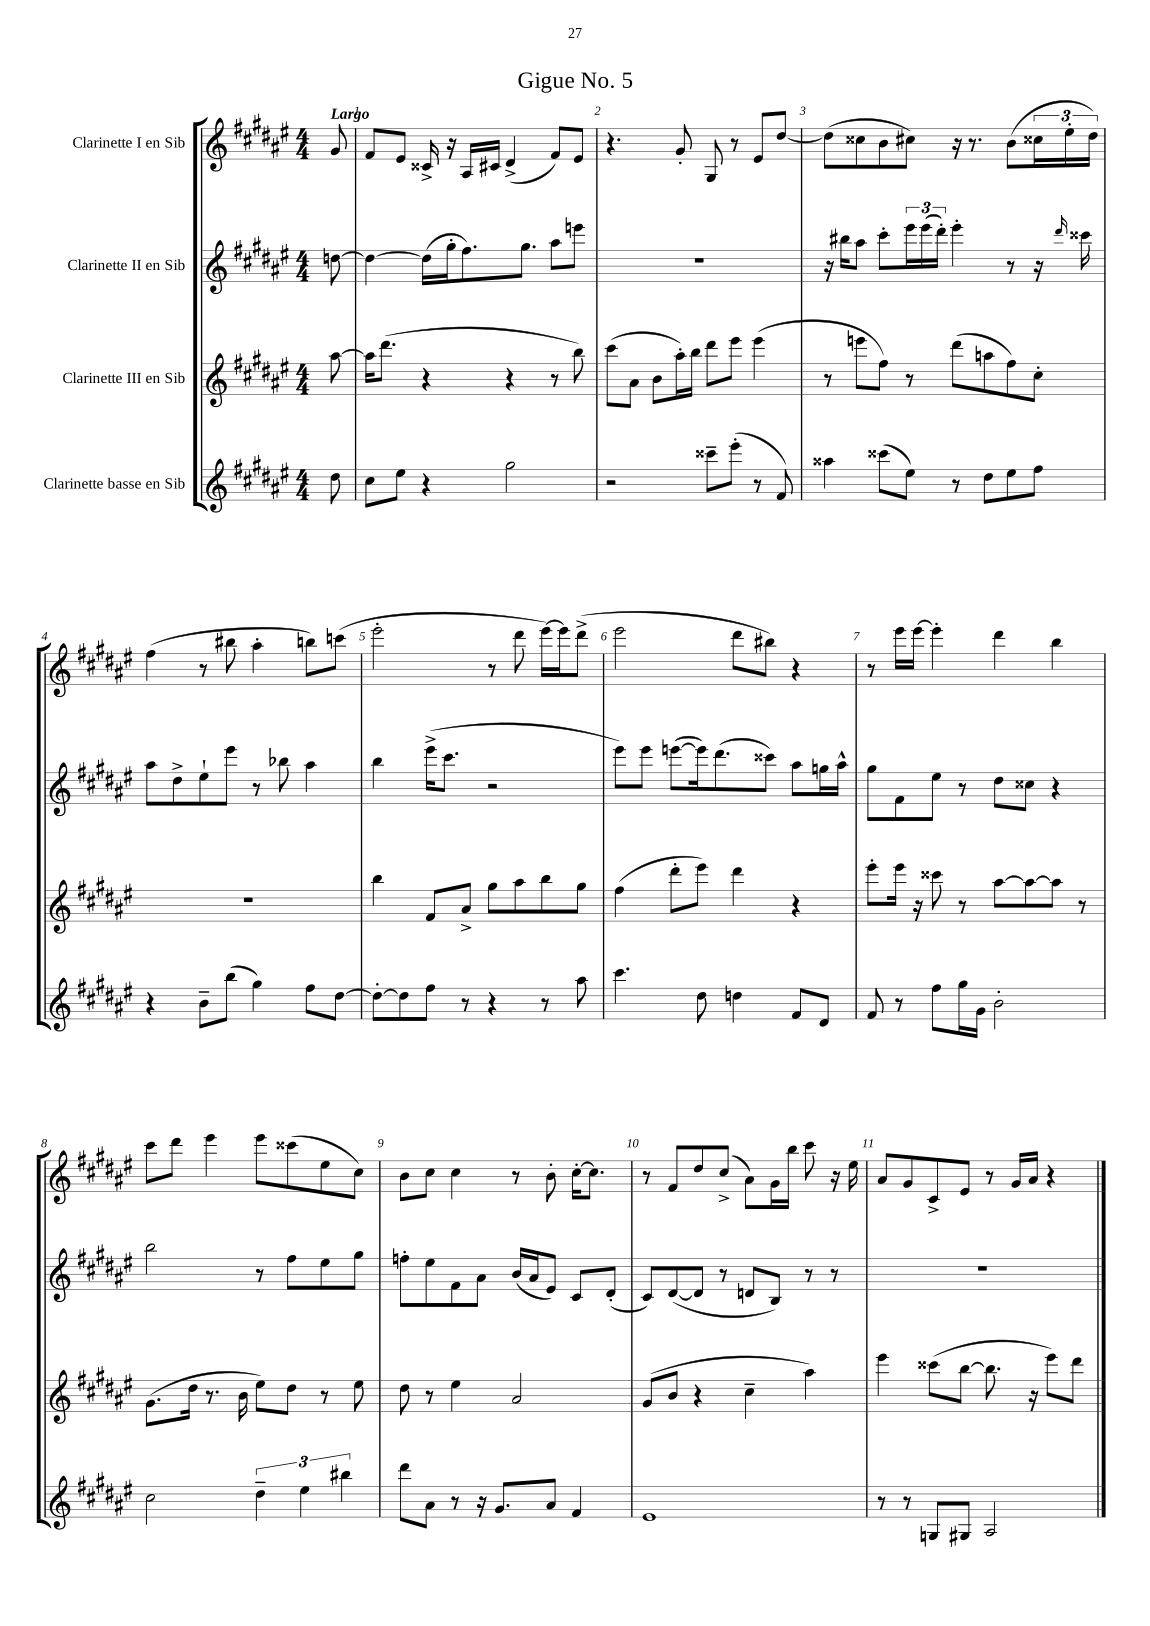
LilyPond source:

\header { title = "Gigue No. 5" }
<<
\new StaffGroup <<
\new Staff = "s0" \with { instrumentName = "Clarinette I en Sib" } {
    \clef treble \key fis \major \numericTimeSignature \time 4/4 \partial 8 \tempo "Largo"
    gis'8 |
    fis'8 eis'8 cisis'16-> r16 ais16 cis'16 dis'4->( fis'8) eis'8 |
    r4. gis'8-. gis8 r8 eis'8 dis''8~ |
    dis''8( cisis''8 b'8 cis''8) r16 r8. b'8( \tuplet 3/2 { cisis''16 eis''16-. dis''16) } |
    fis''4( r8 bis''8 ais''4-. b''8) c'''8( |
    eis'''2-. r8 dis'''8 eis'''16~) eis'''16 dis'''8->( |
    eis'''2 dis'''8 bis''8) r4 |
    r8 eis'''16 eis'''16~ eis'''4-. dis'''4 b''4 |
    cis'''8 dis'''8 eis'''4 eis'''8 cisis'''8( eis''8 cis''8) |
    b'8 cis''8 cis''4 r8 b'8-. cis''16~-. cis''8. |
    r8 fis'8 dis''8 cis''8->( ais'8) gis'16 b''16 cis'''8 r16 eis''16 |
    ais'8 gis'8 cis'8-> eis'8 r8 gis'16 ais'16 r4 \bar "|." |
}
\new Staff = "s1" \with { instrumentName = "Clarinette II en Sib" } {
    \clef treble \key fis \major \numericTimeSignature \time 4/4 \partial 8
    d''8~ |
    d''4~ d''16( gis''16-. fis''8.) gis''8. ais''8 e'''8 |
    R1 |
    r16 bis''16 ais''8 cis'''8-. \tuplet 3/2 { eis'''16 eis'''16( dis'''16-.) } eis'''4-. r8 r16 \grace { dis'''16 } cisis'''16 |
    ais''8 dis''8-> eis''8-! eis'''8 r8 bes''8 ais''4 |
    b''4 eis'''16->( cis'''8. r2 |
    eis'''8) eis'''8 e'''8~( e'''16) dis'''8.( cisis'''8) ais''8 g''16 ais''16-^ |
    gis''8 fis'8 eis''8 r8 dis''8 cisis''8 r4 |
    b''2 r8 fis''8 eis''8 gis''8 |
    f''8-. eis''8 fis'8 ais'8 b'16( ais'16 eis'8) cis'8 dis'8-.( |
    cis'8) dis'8~( dis'8 r8 d'8 b8) r8 r8 |
    R1 \bar "|." |
}
\new Staff = "s2" \with { instrumentName = "Clarinette III en Sib" } {
    \clef treble \key fis \major \numericTimeSignature \time 4/4 \partial 8
    ais''8~ |
    ais''16 dis'''8.( r4 r4 r8 b''8) |
    cis'''8( ais'8 b'8 ais''16-.) b''16 dis'''8 eis'''8 eis'''4( |
    r8 e'''8 fis''8) r8 dis'''8( a''8 fis''8) cis''8-. |
    R1 |
    b''4 fis'8 ais'8-> gis''8 ais''8 b''8 gis''8 |
    fis''4( dis'''8-. eis'''8) dis'''4 r4 |
    eis'''8-. eis'''16 r16 cisis'''8 r8 ais''8~ ais''8~ ais''8 r8 |
    gis'8.( dis''16 r8. b'16 eis''8) dis''8 r8 eis''8 |
    dis''8 r8 eis''4 ais'2 |
    gis'8( b'8 r4 cis''4-- ais''4) |
    eis'''4 cisis'''8( b''8~ b''8. r16 eis'''8) dis'''8 \bar "|." |
}
\new Staff = "s3" \with { instrumentName = "Clarinette basse en Sib" } {
    \clef treble \key fis \major \numericTimeSignature \time 4/4 \partial 8
    dis''8 |
    cis''8 eis''8 r4 gis''2 |
    r2 cisis'''8-- eis'''8-.( r8 fis'8) |
    aisis''4 cisis'''8( eis''8) r8 dis''8 eis''8 fis''8 |
    r4 b'8-- b''8( gis''4) fis''8 dis''8~ |
    dis''8~-. dis''8 fis''8 r8 r4 r8 ais''8 |
    cis'''4. dis''8 d''4 fis'8 dis'8 |
    fis'8 r8 fis''8 gis''16 gis'16 b'2-. |
    cis''2 \tuplet 3/2 { dis''4-- eis''4 bis''4 } |
    dis'''8 ais'8 r8 r16 gis'8. ais'8 fis'4 |
    eis'1 |
    r8 r8 g8 gis8 ais2 \bar "|." |
}
>>
>>
\layout { \context { \Score \override BarNumber.break-visibility = ##(#f #t #t) barNumberVisibility = #all-bar-numbers-visible } }
